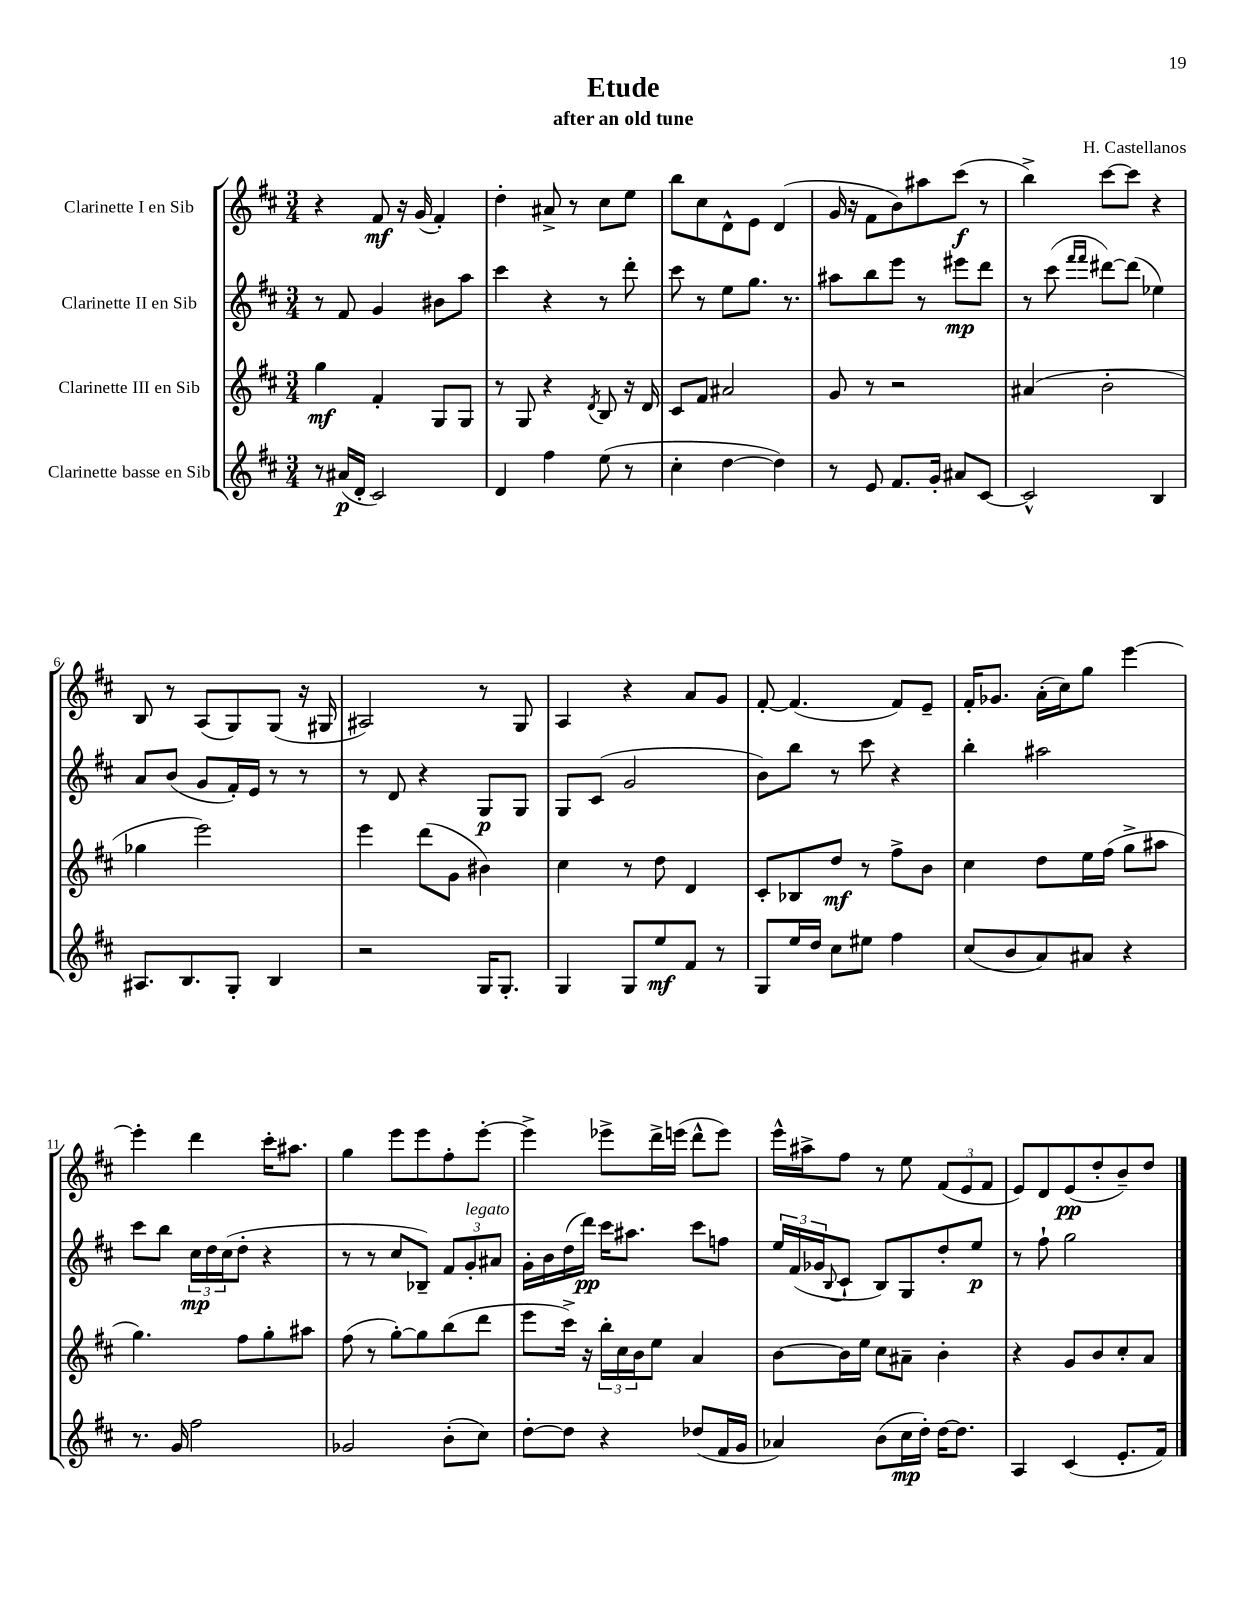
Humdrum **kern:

**kern	**kern	**kern	**kern
*staff4	*staff3	*staff2	*staff1
*clefG2	*clefG2	*clefG2	*clefG2
*k[f#c#]	*k[f#c#]	*k[f#c#]	*k[f#c#]
*M3/4	*M3/4	*M3/4	*M3/4
8r	4gg	8r	4r
(16a#	.	8f#	.
16d'	.	.	.
2c#)	4f#'	4g	8f#
.	.	.	16r
.	.	.	(16g
.	8G	8b#	4f#')
.	8G	8aa	.
=	=	=	=
4d	8r	4ccc#	4dd'
.	8G	.	.
4ff#	4r	4r	8a#^
.	.	.	8r
.	8qd	.	.
(8ee	8B	8r	8cc#
8r	16r	8ddd'	8ee
.	16d	.	.
=	=	=	=
4cc#'	8c#	8ccc#	8bb
.	8f#	8r	8cc#
[4dd	2a#	8ee	8d^^
.	.	8.gg	8e
4dd])	.	.	(4d
.	.	8.r	.
=	=	=	=
8r	8g	8aa#	16g
.	.	.	16r
8e	8r	8bb	8f#
8.f#	2r	8eee	8b)
.	.	8r	8aa#
16g'	.	.	.
8a#	.	8eee#	(8ccc#
[8c#	.	8ddd	8r
=	=	=	=
2c#^^]	(4a#	8r	4bb^)
.	.	(8ccc#	.
.	.	16qqfff#	.
.	.	16qqfff#	.
.	2b'	[8ddd#)	[8ccc#
.	.	(8ddd#]	8ccc#]
4B	.	4ee-)	4r
=	=	=	=
8.A#	4gg-	8a	8B
.	.	(8b	8r
8.B	.	.	.
.	2eee)	8g	(8A
8G'	.	16f#')	8G)
.	.	16e	.
4B	.	8r	(8G
.	.	8r	16r
.	.	.	16G#
=	=	=	=
2r	4eee	8r	2A#)
.	.	8d	.
.	(8ddd	4r	.
.	8g	.	.
16G	4b#)	8G	8r
8.G'	.	.	.
.	.	8G	8G
=	=	=	=
4G	4cc#	8G	4A
.	.	(8c#	.
8G	8r	2g	4r
8ee	8dd	.	.
8f#	4d	.	8a
8r	.	.	8g
=	=	=	=
8G	8c#'	8b)	[8f#'
16ee	8B-	8bb	(4.f#]
16dd	.	.	.
8cc#	8dd	8r	.
8ee#	8r	8ccc#	.
4ff#	8ff#^	4r	8f#)
.	8b	.	8e~
=	=	=	=
(8cc#	4cc#	4bb'	16f#'
.	.	.	8.g-
8b	.	.	.
8a)	8dd	2aa#	(16a'
.	.	.	16cc#)
8a#	16ee	.	8gg
.	(16ff#	.	.
4r	8gg^	.	[4eee
.	8aa#	.	.
=	=	=	=
8.r	4.gg)	8ccc#	4eee']
.	.	8bb	.
16g	.	.	.
2ff#	.	24cc#	4ddd
.	.	24dd	.
.	.	(24cc#	.
.	8ff#	8dd'	.
.	8gg'	4r	16ccc#'
.	.	.	8.aa#
.	8aa#	.	.
=	=	=	=
2g-	(8ff#	8r	4gg
.	8r	8r	.
.	[8gg')	8cc#	8eee
.	8gg]	8B-~)	8eee
(8b'	(8bb	12f#	8ff#'
.	.	12g'	.
8cc#)	8ddd	.	[8eee'
.	.	12a#	.
=	=	=	=
[8dd'	8eee	16g'	4eee^]
.	.	16b	.
8dd]	16ccc#^)	(16dd	.
.	16r	16ddd)	.
4r	24bb'	16ccc#	8eee-^
.	24cc#	.	.
.	.	8.aa#	.
.	24b	.	.
.	8ee	.	16ddd^
.	.	.	(16eee
(8dd-	4a	8ccc#	8ddd^^
16f#	.	8ff	8eee)
16g	.	.	.
=	=	=	=
4a-)	[8b	24ee	16eee^^
.	.	(24f#	.
.	.	.	16aa#^
.	.	24g-	.
.	.	8qqB	.
.	16b]	8c#`	8ff#
.	16ee	.	.
(8b	8cc#	8B)	8r
16cc#	8a#~	8G	8ee
16dd')	.	.	.
[16dd	4b'	8dd'	(12f#
8.dd]	.	.	.
.	.	.	12e
.	.	8ee	.
.	.	.	12f#
=	=	=	=
4A	4r	8r	8e)
.	.	8ff#`	8d
(4c#	8g	2gg	(8e
.	8b	.	8dd'
8.e'	8cc#'	.	8b~)
.	8a	.	8dd
16f#)	.	.	.
==	==	==	==
*-	*-	*-	*-
